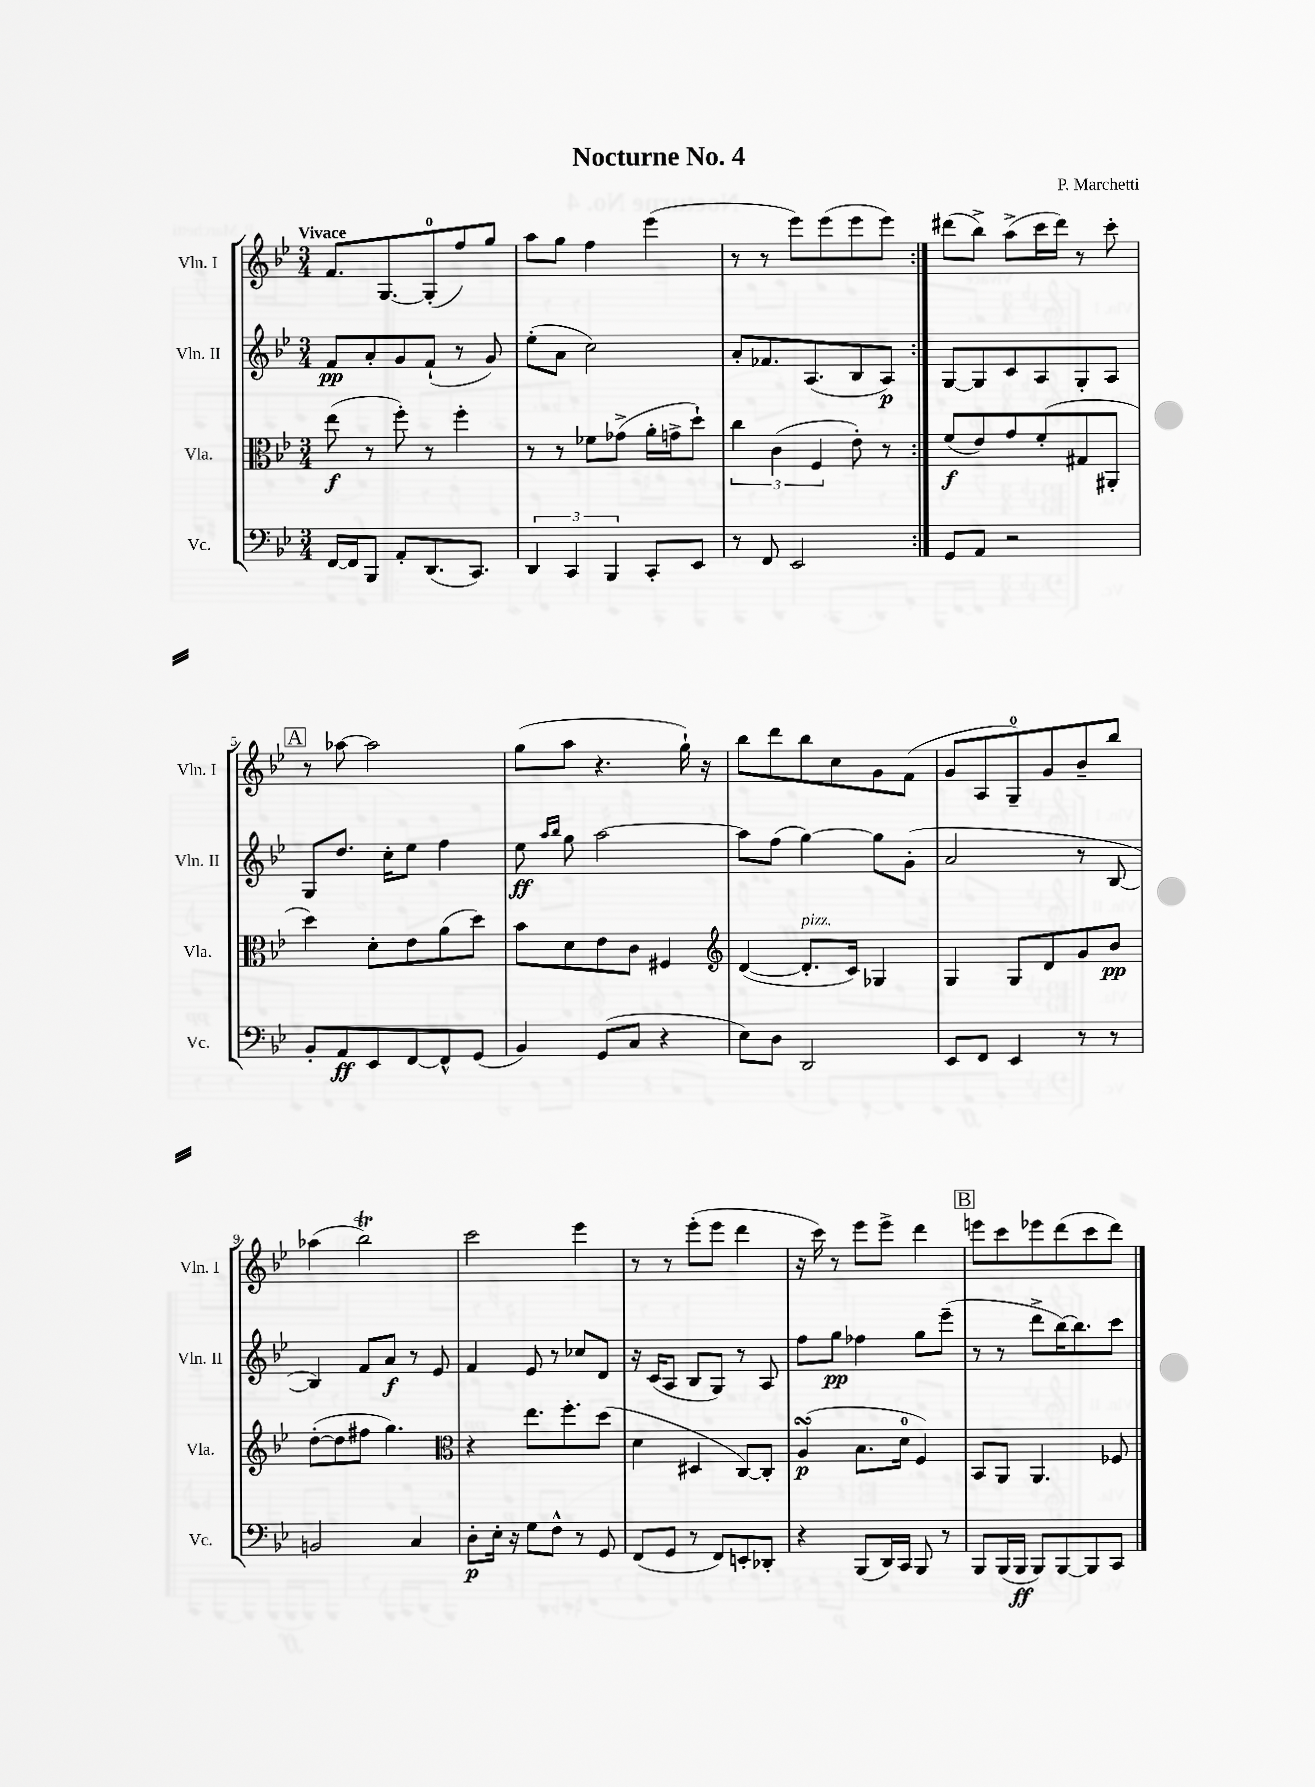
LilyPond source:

\header { title = "Nocturne No. 4" composer = "P. Marchetti" }
<<
\new StaffGroup <<
\new Staff = "s0" \with { instrumentName = "Vln. I" shortInstrumentName = "Vln. I" } {
    \clef treble \key bes \major \numericTimeSignature \time 3/4 \tempo "Vivace"
    \repeat volta 2 { f'8. g8.~ g8-0-.( f''8) g''8 |
    a''8 g''8 f''4 ees'''4( |
    r8 r8 ees'''8) ees'''8( ees'''8 ees'''8) | }
    dis'''8( bes''8->) a''8->( c'''16 dis'''16) r8 c'''8-. |
    \mark \markup { \box "A" } r8 aes''8~ aes''2 |
    g''8( a''8 r4. g''16-!) r16 |
    bes''8 d'''8 bes''8 c''8 g'8 f'8( |
    g'8 a8 g8-0--) g'8 bes'8-- bes''8 |
    aes''4( bes''2\trill) |
    c'''2 ees'''4 |
    r8 r8 ees'''8-.( ees'''8 d'''4 |
    r16 c'''16) r8 ees'''8 ees'''8-> d'''4 |
    \mark \markup { \box "B" } e'''8 c'''8 ees'''8 d'''8( c'''8 d'''8) \bar "|." |
}
\new Staff = "s1" \with { instrumentName = "Vln. II" shortInstrumentName = "Vln. II" } {
    \clef treble \key bes \major \numericTimeSignature \time 3/4
    \repeat volta 2 { f'8\pp a'8-. g'8 f'8-!( r8 g'8) |
    ees''8-.( a'8 c''2) |
    a'8-. fes'8. a8.( bes8 a8\p) | }
    g8~ g8 c'8 a8 g8-. a8 |
    \mark \markup { \box "A" } g8 d''8. c''16-. ees''8 f''4 |
    ees''8\ff \grace { a''16 bes''16 } g''8 a''2~ |
    a''8 f''8( g''4~) g''8 g'8-.( |
    a'2 r8 bes8~ |
    bes4) f'8 a'8\f r8 ees'8 |
    f'4 ees'8 r8 ces''8 d'8 |
    r16 c'16( a8 bes8 g8) r8 a8 |
    f''8 g''8\pp fes''4 g''8 ees'''8--( |
    \mark \markup { \box "B" } r8 r8 d'''8-> bes''16~) bes''8. c'''8 \bar "|." |
}
\new Staff = "s2" \with { instrumentName = "Vla." shortInstrumentName = "Vla." } {
    \clef alto \key bes \major \numericTimeSignature \time 3/4
    \repeat volta 2 { ees''8\f( r8 f''8-.) r8 f''4-. |
    r8 r8 fes'8 ges'8->( a'16-. g'16-> d''8-!) |
    \tuplet 3/2 { c''4 c'4( f4 } ees'8-.) r8 | }
    f'8\f( ees'8) g'8 f'8-.( gis8 ais,8-. |
    \mark \markup { \box "A" } d''4) d'8-. ees'8 a'8( d''8) |
    bes'8 d'8 ees'8 c'8 fis4 |
    \clef treble d'4~( d'8.-.^\markup { \italic "pizz." } c'16) ges4 |
    g4 g8 d'8 g'8 bes'8\pp |
    d''8~-.( d''8 fis''8 g''4.) |
    \clef alto r4 ees''8. f''8.-. d''8( |
    d'4 dis4 c8~) c8-. |
    a4\turn\p( bes8. d'16-0 f4) |
    \mark \markup { \box "B" } bes,8 a,8 a,4. fes8 \bar "|." |
}
\new Staff = "s3" \with { instrumentName = "Vc." shortInstrumentName = "Vc." } {
    \clef bass \key bes \major \numericTimeSignature \time 3/4
    \repeat volta 2 { f,16~ f,16 bes,,8 a,8-. d,8.( c,8.) |
    \tuplet 3/2 { d,4 c,4 bes,,4 } c,8-. ees,8 |
    r8 f,8 ees,2 | }
    g,8 a,8 r2 |
    \mark \markup { \box "A" } bes,8-. a,8\ff ees,8 f,8~ f,8-^ g,8( |
    bes,4) g,8( c8 r4 |
    ees8) d8 d,2 |
    ees,8 f,8 ees,4 r8 r8 |
    b,2 c4 |
    d8-.\p ees16-. r16 g8 f8-^ r8 g,8 |
    f,8( g,8 r8 f,8) e,8-. des,8-. |
    r4 bes,,8( d,16) c,16 bes,,8 r8 |
    \mark \markup { \box "B" } bes,,8 bes,,16( bes,,16\ff bes,,8) bes,,8~ bes,,8 c,8 \bar "|." |
}
>>
>>
